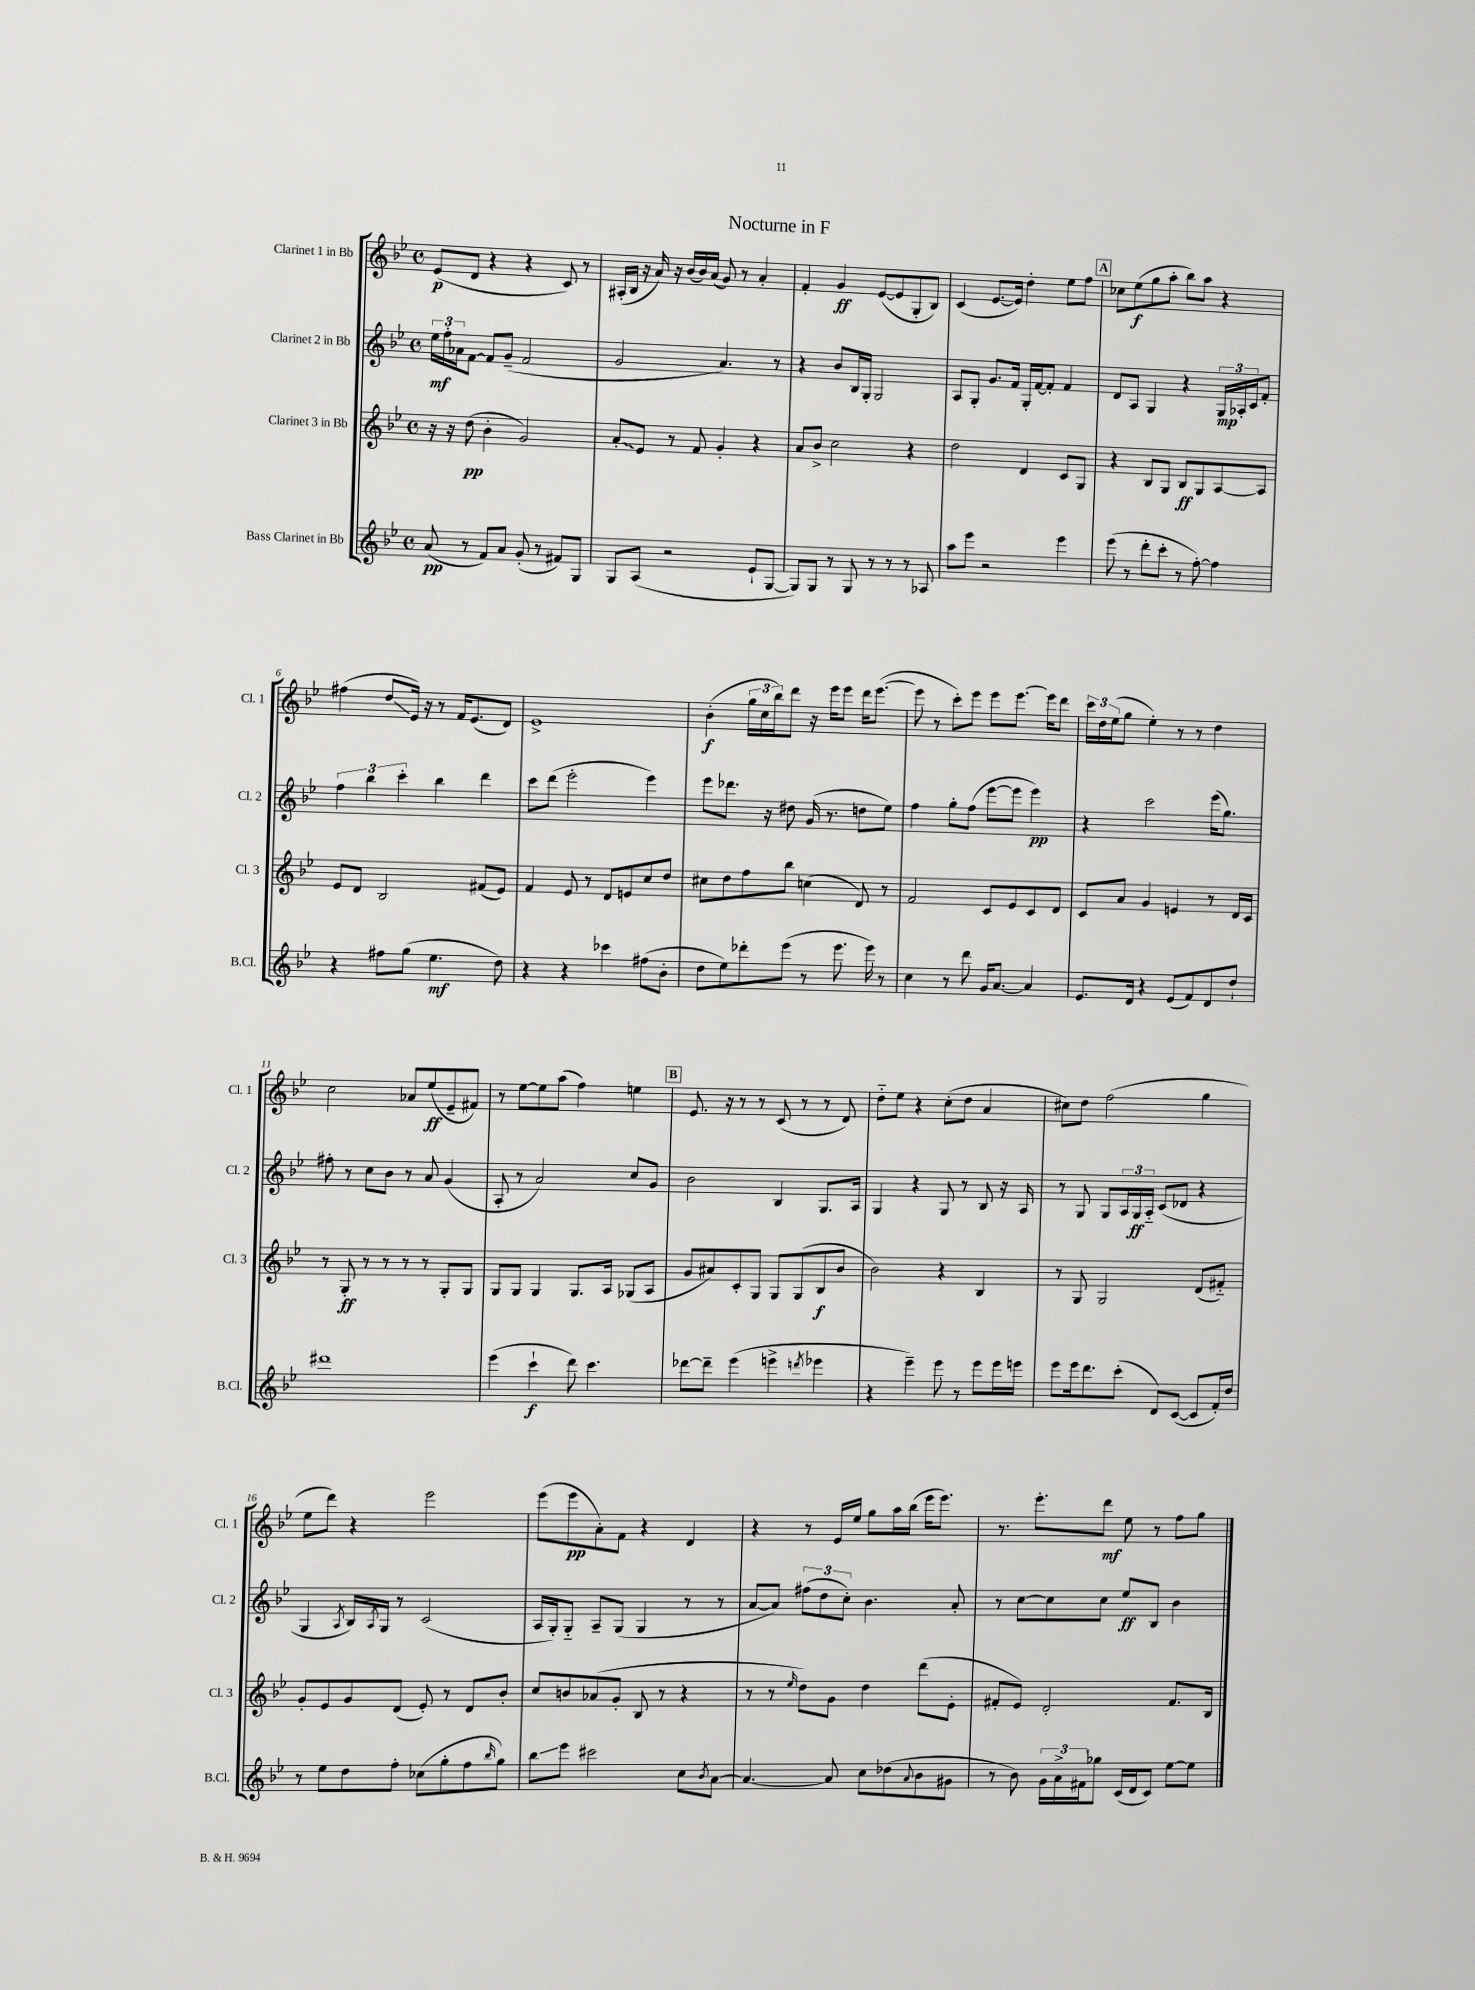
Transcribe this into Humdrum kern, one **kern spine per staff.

**kern	**kern	**kern	**kern
*staff4	*staff3	*staff2	*staff1
*clefG2	*clefG2	*clefG2	*clefG2
*k[b-e-]	*k[b-e-]	*k[b-e-]	*k[b-e-]
*M4/4	*M4/4	*M4/4	*M4/4
*met(c)	*met(c)	*met(c)	*met(c)
(8a	16r	24ee-	(8e-
.	.	24ff'	.
.	16r	.	.
.	.	24a-	.
8r	(8dd	[8f	8d
8f)	4b-'	8f]	4r
8a	.	(8g~	.
(8g'	2g)	2f	4r
8r	.	.	.
8f#)	.	.	8c)
8G	.	.	8r
=	=	=	=
8G	8a'	2g	(16A#'
.	.	.	16B-
(8A	8e-	.	16r
.	.	.	16a)
2r	8r	.	16r
.	.	.	(16b-
.	8f	.	16b-)
.	.	.	(16a
.	4g'	4.a)	8g)
.	.	.	8r
8e-`	4r	.	4a'
[8G	.	8r	.
=	=	=	=
8G])	8a	4r	4f'
8G	8b-^	.	.
8r	2cc	8b-	4g
8G	.	16B-	.
.	.	16G'	.
8r	.	2G	([8e-
8r	.	.	8e-]
8r	4r	.	8G'
8A-	.	.	8B-)
=	=	=	=
8aa	2dd	8A	(4c
8eee-	.	8G'	.
2r	.	8.g	[8.e-
.	.	16f	16e-])
.	4d	16G'	4dd'
.	.	[16f	.
.	.	8f']	.
4eee-	8c	4f	8ee-
.	8G	.	8ff
=	=	=	=
(8eee-	4r	8d	8cc-
8r	.	8A	(8ee-
8ddd'	8B-	4G	8gg
8ccc'	8G	.	8aa'
8r	8B-	4r	8bb-)
[8ff')	8G	.	8aa
4ff]	[8A	24G	4r
.	.	24A-'	.
.	.	24c	.
.	8A]	8f'	.
=	=	=	=
4r	8e-	6ff	(4ff#
.	8d	.	.
.	.	6bb-	.
8ff#	2B-	.	8dd
.	.	6ccc'	.
(8gg	.	.	16e-)
.	.	.	16r
4.ee-	.	4bb-	8r
.	.	.	16f
.	.	.	(8.e-
.	(8f#	4ddd	.
8dd)	8e-)	.	8d)
=	=	=	=
4r	4f	8ccc	1e-^
.	.	(8ddd	.
4r	8e-	2eee-'	.
.	8r	.	.
4ccc-	8d	.	.
.	8e	.	.
(8ff#	8cc	4eee-)	.
8b-'	8dd	.	.
=	=	=	=
8dd	8cc#	8eee-	(4b-'
8ee-)	8dd	8.ddd-	.
8ddd-'	8ff	.	24gg
.	.	.	24cc
.	.	16r	.
.	.	.	24bb-)
(8eee-	8bb-	8dd#	8ddd
8r	(4cc	(16g	16r
.	.	8.r	16eee-
8.eee-	.	.	8eee-
.	8d)	8dd	16ddd
16eee-)	.	.	([8.eee-
8r	8r	8ee-)	.
=	=	=	=
4cc	2f	4ff	8eee-]
.	.	.	8r
8r	.	8gg'	8ccc')
8ddd	.	(8ff	8eee-
16g	8c	[8eee-	8eee-
[8.a	.	.	.
.	8e-	8eee-]	[8.eee-
4a]	8c	4eee-)	.
.	.	.	16eee-]
.	8d	.	8ddd
=	=	=	=
8.e-	8c	4r	24ccc
.	.	.	24dd
.	.	.	(24ee-
.	8a	.	8gg
16d	.	.	.
4r	4g	2ccc	4ee-')
(8e-	4e	.	8r
8f)	.	.	8r
8d	8r	(16eee-	4dd
.	.	8.gg)	.
8dd`	16d	.	.
.	16c	.	.
=	=	=	=
1ddd#	8r	8ff#'	2cc
.	8G'	8r	.
.	8r	8cc	.
.	8r	8b-	.
.	8r	8r	8a-
.	8r	8a	(8ee-
.	8G'	(4g	8e-~
.	8G	.	8f#)
=	=	=	=
(4eee-	8G	8A'	8r
.	8G	8r	[8ee-
4ccc`	4G	2a)	8ee-]
.	.	.	(8aa
8ddd)	8.G	.	4ff)
4.ccc	.	.	.
.	16A	.	.
.	(8G-	8cc	4ee
.	8A	8g	.
=	=	=	=
[8ddd-	8g	2b-	8.e-
8ddd-~]	8a#)	.	.
.	.	.	16r
(4eee-	8c'	.	8r
.	8G	.	8r
4eee^	8G	4B-	(8c
.	(8G	.	8r
8qddd	.	.	.
4eee-	8B-	8.G	8r
.	8b-	.	8d)
.	.	16A	.
=	=	=	=
4r	2b-)	4G	8dd'~
.	.	.	8ee-
4eee-~)	.	4r	4r
8eee-	4r	8G	(8cc'
8r	.	8r	8dd
8eee-	4B-	8B-	4a
16eee-	.	16r	.
16eee	.	16A	.
=	=	=	=
8eee-	8r	8r	8cc#)
16eee-	8G	8G	8dd
8.ddd	.	.	.
.	2G	8G	(2ff
(8ccc'	.	24A	.
.	.	24G	.
.	.	24A'~	.
8d)	.	(8c	.
([8c	.	8d-	.
8c]	(8d	4r	4gg
16f')	8f#'~)	.	.
16dd	.	.	.
=	=	=	=
8r	8g'	4G	8ee-
8ee-	8e-	.	8ddd)
.	.	8qA	.
8dd	8g	16B-)	4r
.	.	8qA	.
.	.	16G	.
8ff'	(8d	8r	.
(8cc-	8e-')	(2c	2eee-
8gg'	8r	.	.
8ff	8d	.	.
16qqbb-	.	.	.
8gg)	8b-'	.	.
=	=	=	=
8bb-	8cc	16A	(8eee-
.	.	16G')	.
8eee-	8b	8G'~	8eee-
2ccc#	(8a-	8A~	8a')
.	8g'	(8G	8f
.	8B-	4G	4r
.	8r	.	.
8cc	4r	8r	4d
8qb-	.	.	.
[8a	.	8r	.
=	=	=	=
4.a_	8r	[8a	4r
.	8r	8a])	.
.	16qqee-	.	.
.	8dd)	(12ff#	8r
.	.	12dd	.
8a]	8g	.	16e-
.	.	12cc')	.
.	.	.	16ee-
8cc	4dd	4.b-	8gg
(8dd-	.	.	16aa
.	.	.	(16bb-
8qqa	.	.	.
8b-	(8ddd	.	16eee-
.	.	.	8.eee-)
8g#	8e-'	8a'	.
=	=	=	=
8r	8f#'	8r	8.r
8b-)	8e-)	[8cc	.
.	.	.	8.eee-'
24g	2d'	8cc]	.
24a^	.	.	.
24f#	.	.	.
8gg-	.	8cc	8ddd
(16c	.	8ee-	8ee-
16d	.	.	.
8c)	.	8B-	8r
[8ee-	8.f#	4b-	8ff
8ee-]	.	.	8gg
.	16B-	.	.
==	==	==	==
*-	*-	*-	*-
